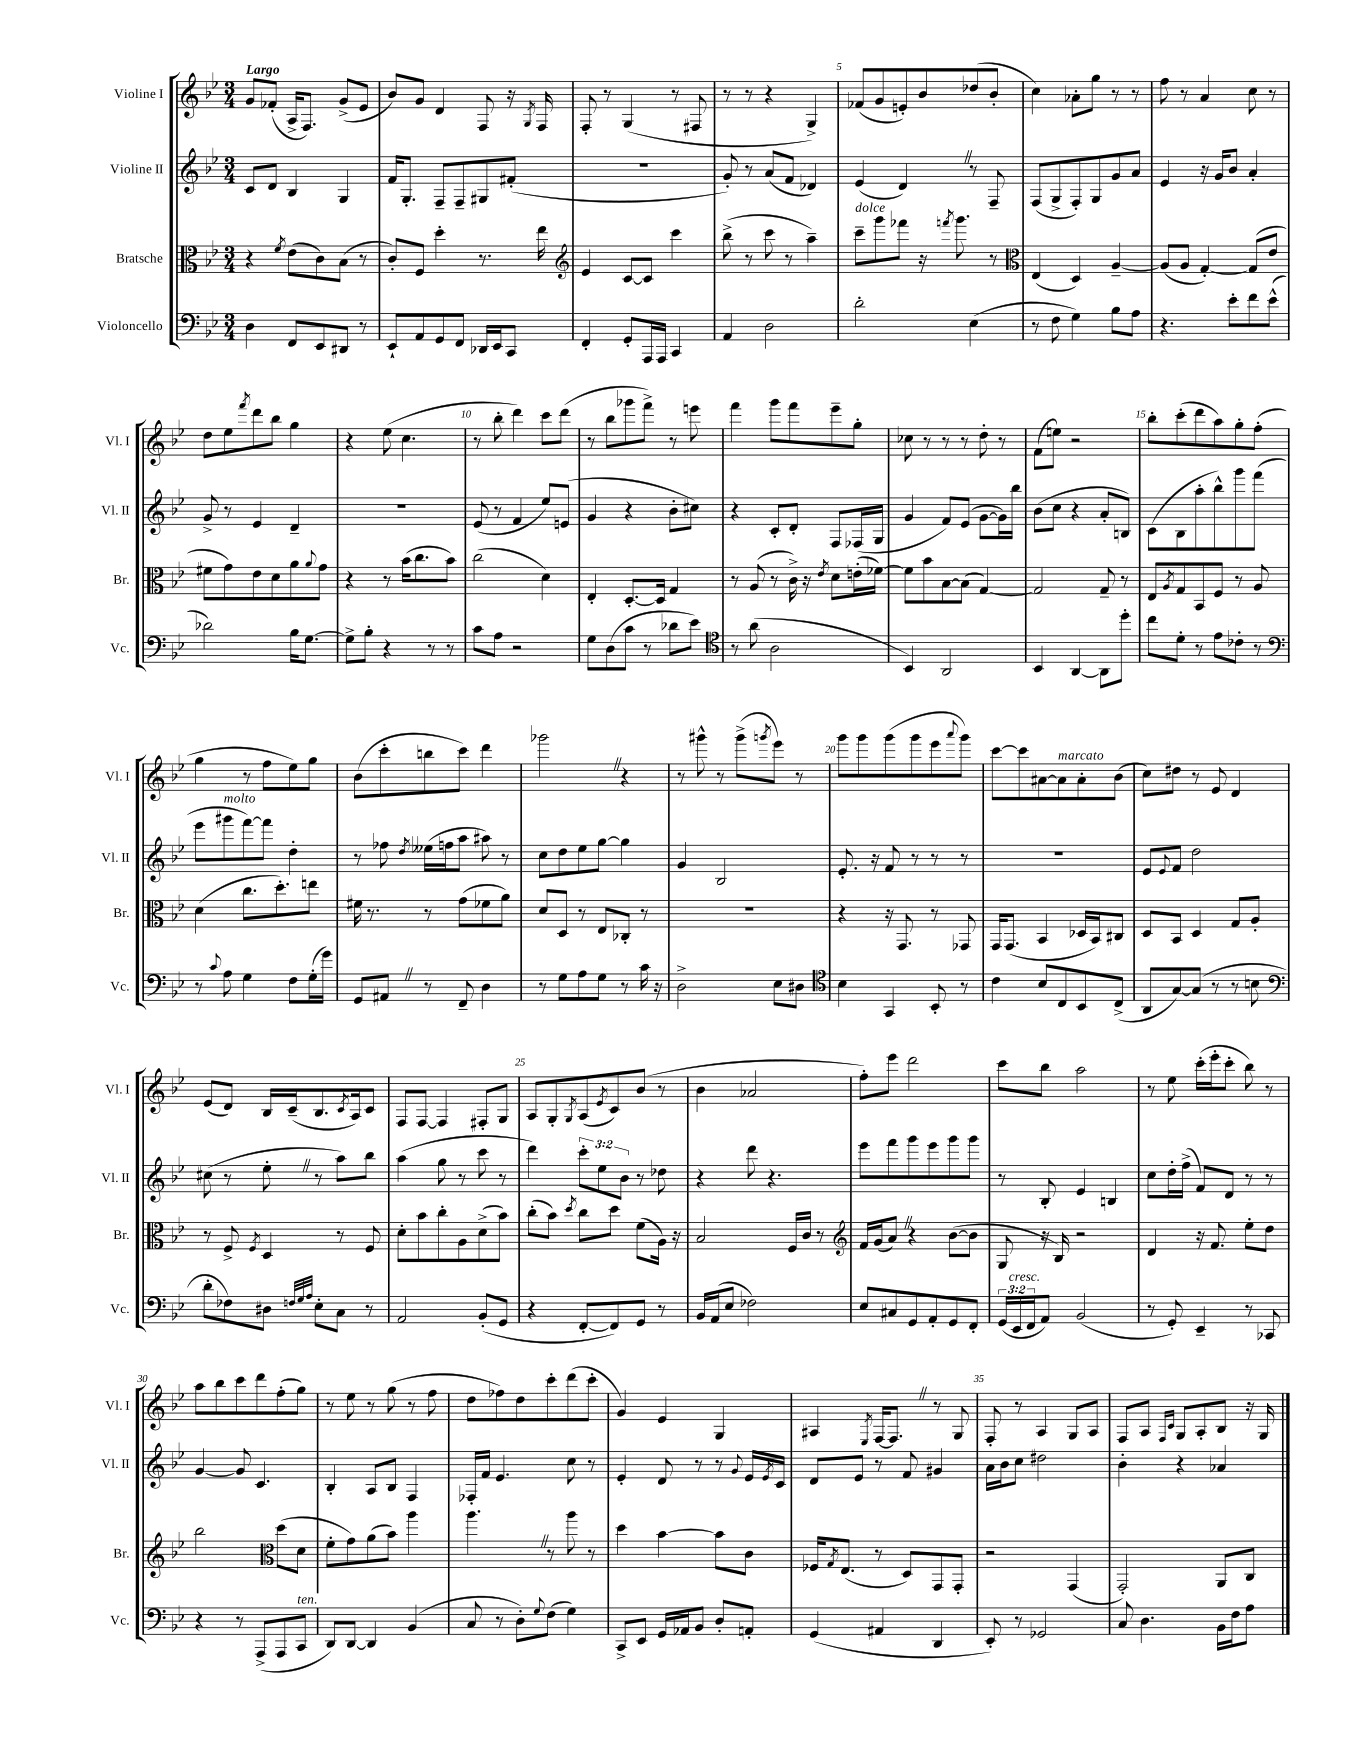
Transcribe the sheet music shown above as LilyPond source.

<<
\new StaffGroup <<
\new Staff = "s0" \with { instrumentName = "Violine I" shortInstrumentName = "Vl. I" } {
    \clef treble \key bes \major \numericTimeSignature \time 3/4 \tempo "Largo"
    g'8 fes'8-.( a16-> f8.) g'8->( ees'8 |
    bes'8) g'8 d'4 f8 r16 \acciaccatura { g8 } f16 |
    f8-. r8 g4( r8 fis8 |
    r8 r8 r4 g4->) |
    fes'8( g'8 e'8-.) bes'8 des''8( bes'8-. |
    c''4) aes'8-. g''8 r8 r8 |
    f''8 r8 a'4 c''8 r8 |
    d''8 ees''8 \acciaccatura { f'''8 } d'''8 bes''8 g''4 |
    r4 ees''8( c''4. |
    r8 bes''8-. d'''4) c'''8 d'''8( |
    r8 bes''8 ges'''8 f'''8->) r8 e'''8 |
    f'''4 g'''8 f'''8 ees'''8-- g''8-. |
    ces''8 r8 r8 r8 d''8-. r8 |
    f'8( e''8) r2 |
    bes''8-. c'''8-.( d'''8 a''8) g''8-. f''8-.( |
    g''4 r8 f''8 ees''8) g''8 |
    bes'8( c'''8-. b''8 c'''8) d'''4 |
    ges'''2 \once \override BreathingSign.text = \markup { \musicglyph "scripts.caesura.straight" } \breathe r4 |
    r8 gis'''8-^ r8 gis'''8->( \acciaccatura { g'''8 } ees'''8) r8 |
    g'''8 g'''8 g'''8( g'''8 ees'''8 \appoggiatura { a'''8 } g'''8) |
    c'''8~ c'''8 ais'8~ ais'8^\markup { \italic "marcato" } ais'8-. bes'8( |
    c''8) dis''8 r8 ees'8 d'4 |
    ees'8( d'8) bes16 c'16--( bes8. \acciaccatura { c'8 } a16) c'8 |
    f8 f8~ f4 fis8-. g8 |
    a8 g8-. \acciaccatura { g8 } a8( \acciaccatura { ees'8 } c'8) bes'8( r8 |
    bes'4 aes'2 |
    f''8-.) ees'''8 d'''2 |
    c'''8 bes''8 a''2 |
    r8 ees''8 c'''16-.( ees'''16-. c'''8-. bes''8) r8 |
    a''8 bes''8 c'''8 d'''8 f''8-.( g''8) |
    r8 ees''8 r8 g''8( r8 f''8 |
    d''8 fes''8) d''8 c'''8-. d'''8( c'''8-. |
    g'4) ees'4 g4 |
    ais4 \acciaccatura { ees8 } f16~ f8. \once \override BreathingSign.text = \markup { \musicglyph "scripts.caesura.straight" } \breathe r8 g8 |
    f8-. r8 a4 g8 a8 |
    f8 a8 \grace { f16 c'16 } g8 a8-. bes8 r16 g16 \bar "|." |
}
\new Staff = "s1" \with { instrumentName = "Violine II" shortInstrumentName = "Vl. II" } {
    \clef treble \key bes \major \numericTimeSignature \time 3/4 \override Staff.TupletNumber.text = #tuplet-number::calc-fraction-text
    c'8 d'8 bes4 g4 |
    f'16 g8.-. f8-- f8-- gis8 fis'8-.( |
    R2. |
    g'8-.) r8 a'8( f'8 des'4) |
    ees'4( d'4) \once \override BreathingSign.text = \markup { \musicglyph "scripts.caesura.straight" } \breathe r8 f8-- |
    f8( g8-> f8-.) g8 g'8 a'8 |
    ees'4 r16 g'16 bes'8 a'4-. |
    g'8-> r8 ees'4 d'4-- |
    R2. |
    ees'8( r8 f'4 ees''8) e'8( |
    g'4 r4 bes'8-. cis''8) |
    r4 c'8-. d'8-. f8 fes16( g16 |
    g'4 f'8) ees'8( g'8~ g'16) bes''16 |
    bes'8( c''8 r4 a'8-. b8) |
    c'8( bes8 a''8-. bes''8-^) g'''8 f'''8( |
    ees'''8 gis'''8^\markup { \italic "molto" } f'''8~) f'''8 d''4-. |
    r8 fes''8 \acciaccatura { d''8 } eeses''16( f''16 a''8 ais''8) r8 |
    c''8 d''8 ees''8 g''8~ g''4 |
    g'4 bes2 |
    ees'8.-. r16 f'8 r8 r8 r8 |
    R2. |
    ees'8 \appoggiatura { ees'8 } f'8 d''2 |
    cis''8( r8 ees''8-. \once \override BreathingSign.text = \markup { \musicglyph "scripts.caesura.straight" } \breathe r8 a''8) bes''8 |
    a''4( g''8 r8 c'''8 r8 |
    d'''4) \tuplet 3/2 { c'''8-. ees''8 bes'8 } r8 des''8 |
    r4 d'''8 r4. |
    ees'''8 f'''8 g'''8 ees'''8 g'''8 g'''8 |
    r8 bes8-. ees'4 b4 |
    c''8 d''16-. f''16->( f'8) d'8 r8 r8 |
    g'4~ g'8 c'4. |
    bes4-. a8 bes8 f4 |
    fes16-. f'16 ees'4. c''8 r8 |
    ees'4-. d'8 r8 r8 \appoggiatura { g'8 } ees'16 \acciaccatura { ees'8 } c'16 |
    d'8 ees'8 r8 f'8 gis'4 |
    a'16 bes'16 c''8 dis''2 |
    bes'4-. r4 aes'4 \bar "|." |
}
\new Staff = "s2" \with { instrumentName = "Bratsche" shortInstrumentName = "Br." } {
    \clef alto \key bes \major \numericTimeSignature \time 3/4
    r4 \acciaccatura { f'8 } ees'8( c'8) bes8( r8 |
    c'8-.) f8 d''4-. r8. ees''16 |
    \clef treble ees'4 c'8~ c'8 c'''4 |
    bes''8->( r8 c'''8 r8 a''4--) |
    c'''8--^\markup { \italic "dolce" } g'''8 fes'''8 r16 \acciaccatura { f'''8 } g'''8. r8 |
    \clef alto ees4( d4) a4~-- |
    a8( a8 g4~-.) g8( ees'8 |
    fis'8 g'8) ees'8 d'8 a'8 \appoggiatura { a'8 } g'8 |
    r4 r8 bes'16( c''8. bes'8) |
    c''2( d'4) |
    ees4-. d8.~-. d16 g4 |
    r8 a8( r8 c'16->) r16 \acciaccatura { ees'8 } d'8 e'16-.( fes'16~) |
    fes'8 bes'8 bes8~ bes8( g4~) |
    g2 g8-- r8 |
    ees8 \acciaccatura { a8 } g8 bes,8 f8 r8 a8 |
    d'4( c''8. d''8.-.) e''8 |
    fis'16 r8. r8 g'8( fes'8 a'8) |
    d'8 d8 r8 ees8 ces8-. r8 |
    R2. |
    r4 r16 g,8. r8 ges,8 |
    g,16 g,8.( bes,4 des16 bes,16) cis8 |
    d8 bes,8 d4 g8 a8-. |
    r8 f8-> \acciaccatura { f8 } d4 r8 f8 |
    d'8-. bes'8 c''8-. a8 d'8->( bes'8) |
    c''8-.( bes'8) \acciaccatura { d''8 } c''8 d''8 f'8( a16) r16 |
    bes2 f16 c'16 r8 |
    \clef treble f'16 g'16( a'8) \once \override BreathingSign.text = \markup { \musicglyph "scripts.caesura.straight" } \breathe r4 bes'8~( bes'8 |
    g8 r16 bes16) r2 |
    d'4 r16 f'8. ees''8-. d''8 |
    bes''2 \clef alto d''8( d'8 |
    f'8-. g'8) a'8( bes'8) a''4 |
    a''4. \once \override BreathingSign.text = \markup { \musicglyph "scripts.caesura.straight" } \breathe r8 a''8 r8 |
    d''4 bes'4~ bes'8 c'8 |
    fes16 \acciaccatura { g8 } ees8.( r8 d8) g,8 g,8-. |
    r2 g,4( |
    g,2-.) a,8 c8 \bar "|." |
}
\new Staff = "s3" \with { instrumentName = "Violoncello" shortInstrumentName = "Vc." } {
    \clef bass \key bes \major \numericTimeSignature \time 3/4 \override Staff.TupletNumber.text = #tuplet-number::calc-fraction-text
    d4 f,8 ees,8 dis,8 r8 |
    ees,8-! a,8 g,8 f,8 des,16 ees,16 c,8 |
    f,4-. g,8-. a,,16 a,,16 c,4 |
    a,4 d2 |
    d'2-. ees4( |
    r8 f8 g4) bes8 a8 |
    r4. ees'8-. f'8 ees'8-^( |
    des'2) bes16 g8.~ |
    g8-> bes8-. r4 r8 r8 |
    c'8 a8 r2 |
    g8 d8( c'8 r8 des'8 ees'8) |
    \clef tenor r8 a'8( a2 |
    bes,4) a,2 |
    bes,4 a,4~ a,8 d''8-. |
    c''8 d'8-. r8 ees'8 ces'8-. r8 |
    \clef bass r8 \appoggiatura { c'8 } a8 g4 f8 g16-.( g'16) |
    g,8 ais,8 \once \override BreathingSign.text = \markup { \musicglyph "scripts.caesura.straight" } \breathe r8 f,8-- d4 |
    r8 g8 a8 g8 r8 c'16 r16 |
    d2-> ees8 dis8 |
    \clef tenor bes4 g,4 bes,8-. r8 |
    c'4 bes8 c8 bes,8 c8->( |
    a,8 g8~) g8( r8 r8 b8 |
    \clef bass d'8-. fes8) dis8 \grace { f32 g32 a32 } ees8-. c8 r8 |
    a,2 bes,8-.( g,8 |
    r4 f,8~-. f,8) g,8 r8 |
    bes,16 a,16( ees8 fes2) |
    ees8 cis8 g,8 a,8-. g,8 f,8-. |
    \tuplet 3/2 { g,16( ees,16^\markup { \italic "cresc." } f,16 } a,8) bes,2( |
    r8 g,8-.) ees,4-- r8 ces,8 |
    r4 r8 a,,8->( a,,8 c,8^\markup { \italic "ten." } |
    d,8) d,8~ d,4 bes,4( |
    c8 r8 d8-.) \appoggiatura { g8 } f8( g4) |
    c,8-> ees,8 g,16 aes,16 bes,8 d8-. a,8-. |
    g,4( ais,4 d,4 |
    ees,8-.) r8 ges,2 |
    c8 d4. bes,16 f16 a8 \bar "|." |
}
>>
>>
\layout { \context { \Score \override BarNumber.break-visibility = ##(#f #t #t) barNumberVisibility = #(every-nth-bar-number-visible 5) } }
